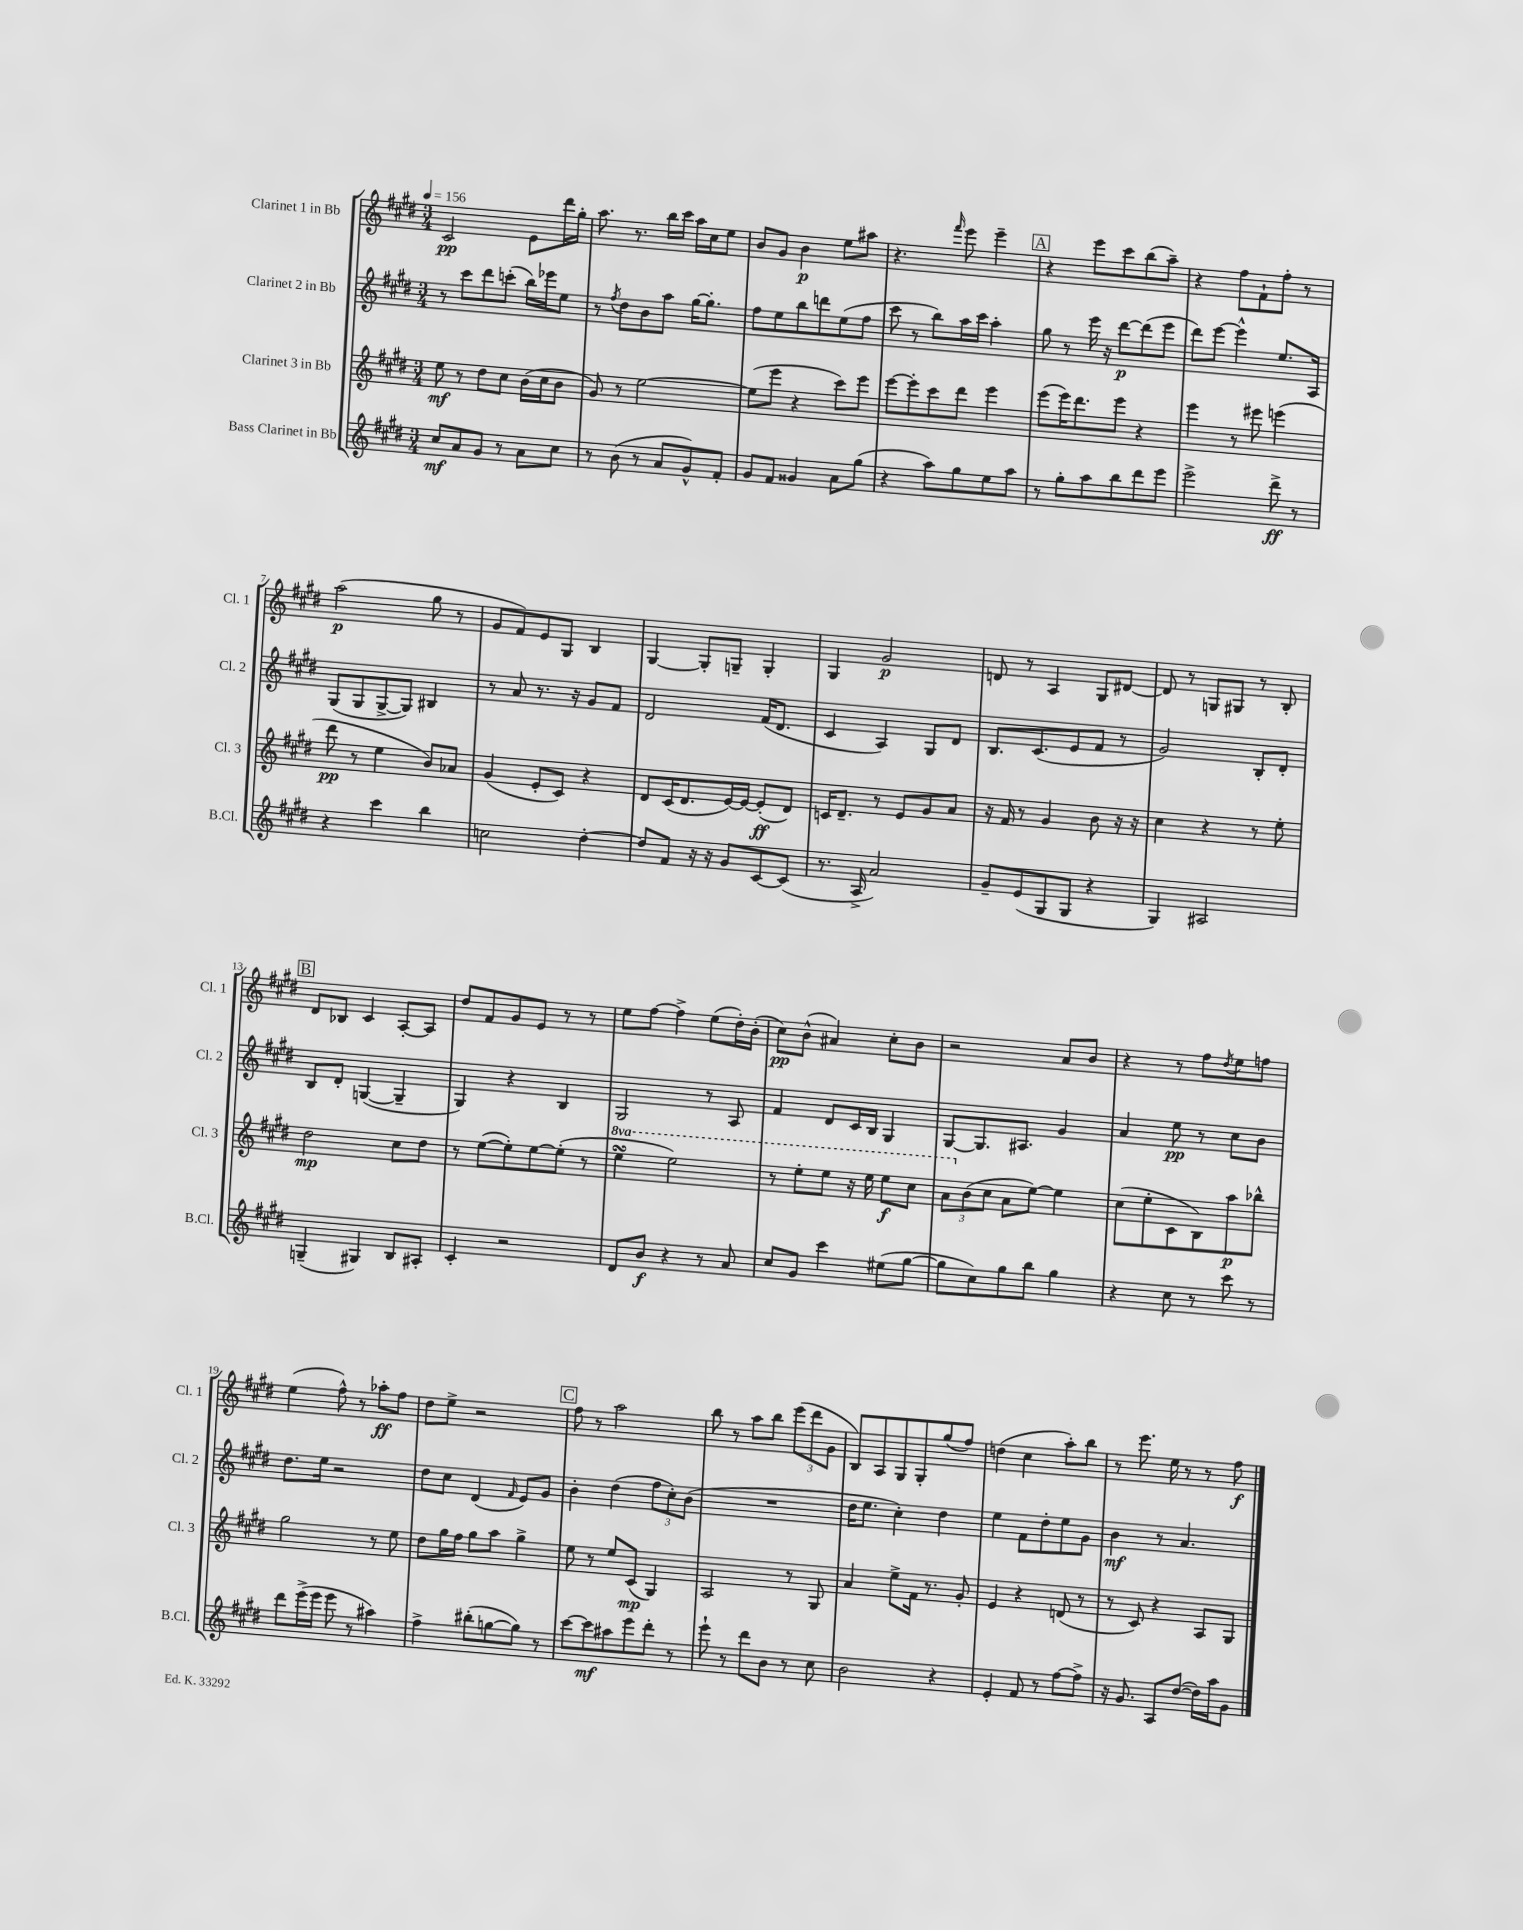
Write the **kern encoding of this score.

**kern	**dynam	**kern	**dynam	**kern	**dynam	**kern	**dynam
*part4	*part4	*part3	*part3	*part2	*part2	*part1	*part1
*staff4	*staff4	*staff3	*staff3	*staff2	*staff2	*staff1	*staff1
*I"Bass Clarinet in Bb	*	*I"Clarinet 3 in Bb	*	*I"Clarinet 2 in Bb	*	*I"Clarinet 1 in Bb	*
*I'B.Cl.	*	*I'Cl. 3	*	*I'Cl. 2	*	*I'Cl. 1	*
*clefG2	*	*clefG2	*	*clefG2	*	*clefG2	*
*k[f#c#g#d#]	*	*k[f#c#g#d#]	*	*k[f#c#g#d#]	*	*k[f#c#g#d#]	*
*M3/4	*	*M3/4	*	*M3/4	*	*M3/4	*
*MM156	*	*MM156	*	*MM156	*	*MM156	*
=1	=1	=1	=1	=1	=1	=1	=1
8cc#/L	mf	8ee\	mf	8r	.	2c#/	pp
8a/	.	8r	.	8ccc#\L	.	.	.
8g#/J	.	8dd#\L	.	8ddd#\	.	.	.
8r	.	8cc#\J	.	(8cccn'\J	.	.	.
8a\L	.	(16b\LL	.	16bb\LL)	.	8e\L	.
.	.	16cc#\J	.	16eee-X\J	.	.	.
8cc#\J	.	8b\J	.	8ee\J	.	16ddd#\L	.
.	.	.	.	.	.	16gg#'\JJ	.
=2	=2	=2	=2	=2	=2	=2	=2
8r	.	8g#/)	.	8r	.	8.aa\	.
.	.	.	.	8qff#/	.	.	.
(8b\	.	8r	.	8dd#\L	.	.	.
.	.	.	.	.	.	8.r	.
8r	.	[2ee\	.	8b\	.	.	.
8a/L	.	.	.	8aa\J	.	16bb\LL	.
.	.	.	.	.	.	16ccc#\JJ	.
8g#^^/)	.	.	.	[16gg#\KL	.	16aa\LL	.
.	.	.	.	8.gg#'\J]	.	16cc#\J	.
8f#'/J	.	.	.	.	.	8ee\J	.
=3	=3	=3	=3	=3	=3	=3	=3
8g#/L	.	(8ee\L]	.	8ff#\L	.	8b/L	.
8f#/J	.	8eee\J	.	8ee\	.	8g#/J	.
4g##X/	.	4r	.	8bb\	.	4b\	p
.	.	.	.	8dddn\	.	.	.
8a\L	.	8ccc#\L)	.	(8ee\	.	8ee\L	.
(8gg#\J	.	8eee\J	.	8ff#\J	.	8aa#X\J	.
=4	=4	=4	=4	=4	=4	=4	=4
4r	.	[8eee\L	.	8ccc#\	.	4.r	.
.	.	8eee'\]	.	8r	.	.	.
8aa\L)	.	8ccc#\	.	8bb\L)	.	.	.
.	.	.	.	.	.	16qqfff#/	.
8gg#\	.	8ddd#\J	.	16aa\L	.	8eee\	.
.	.	.	.	16ccc#\JJ	.	.	.
8ee\	.	4eee\	.	4aa'\	.	4eee~\	.
8aa\J	.	.	.	.	.	.	.
!!LO:REH:place=s1:t=A
=5	=5	=5	=5	=5	=5	=5	=5
8r	.	(8eee\L	.	8gg#\	.	4r	.
8gg#'\L	.	16eee\K)	.	8r	.	.	.
.	.	8.ddd#\	.	.	.	.	.
8aa\	.	.	.	16eee\	.	8eee\L	.
.	.	.	.	16r	.	.	.
8bb\	.	8eee\J	.	[8ddd#\L	p	8ccc#\	.
8ddd#\	.	4r	.	(8ddd#\]	.	(8bb\	.
8eee\J	.	.	.	8eee\J	.	8aa~\J)	.
=6	=6	=6	=6	=6	=6	=6	=6
2eee^\	.	4eee\	.	8ddd#\L)	.	4r	.
.	.	.	.	[8eee\J	.	.	.
.	.	8r	.	4eee^^\]	.	8ff#\L	.
.	.	8eee#X\	.	.	.	8f#`\	.
8ddd#^\	ff	(4eeen\	.	8.ee/L	.	8ff#'\J	.
8r	.	.	.	.	.	8r	.
.	.	.	.	16A/Jk	.	.	.
!!LO:LB:g=z
=7	=7	=7	=7	=7	=7	=7	=7
4r	.	8ddd#\	pp	(8G#/L	.	(2aa\	p
.	.	8r	.	8G#/	.	.	.
4ccc#\	.	4ee\	.	[8G#^/	.	.	.
.	.	.	.	8G#/J])	.	.	.
4bb\	.	8b/L)	.	4B#X/	.	8gg#\	.
.	.	8a-X/J	.	.	.	8r	.
=8	=8	=8	=8	=8	=8	=8	=8
2ccn\	.	(4g#/	.	8r	.	8g#/L	.
.	.	.	.	8a/	.	8f#/)	.
.	.	8e'/L	.	8.r	.	8e/	.
.	.	8c#/J)	.	.	.	8G#/J	.
.	.	.	.	16r	.	.	.
[4dd#'\	.	4r	.	8g#/L	.	4B/	.
.	.	.	.	8f#/J	.	.	.
=9	=9	=9	=9	=9	=9	=9	=9
8dd#/L]	.	8d#/L	.	2d#/	.	[4G#/	.
8f#/J	.	(16c#/K	.	.	.	.	.
.	.	8.d#/	.	.	.	.	.
16r	.	.	.	.	.	8G#'/L]	.
16r	.	.	.	.	.	.	.
8g#/L	.	[16e/L)	.	.	.	8Gn~/J	.
.	.	16e/JJ_	.	.	.	.	.
[8c#/	.	(8e'/L]	ff	(16f#/KL	.	4G'/	.
.	.	.	.	8.d#/J	.	.	.
(8c#/J]	.	8d#/J)	.	.	.	.	.
=10	=10	=10	=10	=10	=10	=10	=10
8.r	.	16cn/KL	.	4c#/	.	4G#/	.
.	.	8.d#~/J	.	.	.	.	.
16A^/	.	.	.	.	.	.	.
2a/)	.	8r	.	4A/)	.	2g#/	p
.	.	8e/L	.	.	.	.	.
.	.	8g#/	.	8G#/L	.	.	.
.	.	8a/J	.	8d#/J	.	.	.
=11	=11	=11	=11	=11	=11	=11	=11
8g#~/L	.	16r	.	8.B/L	.	8dn/	.
.	.	16f#/	.	.	.	.	.
(8e/	.	8r	.	.	.	8r	.
.	.	.	.	(8.c#/	.	.	.
8G#/	.	4g#/	.	.	.	4A/	.
8G#/J	.	.	.	8e/	.	.	.
4r	.	8b\	.	8f#/J	.	8G#/L	.
.	.	16r	.	8r	.	[8d#X/J	.
.	.	16r	.	.	.	.	.
=12	=12	=12	=12	=12	=12	=12	=12
4G#/)	.	4cc#\	.	2g#/)	.	8d#/]	.
.	.	.	.	.	.	8r	.
2A#X/	.	4r	.	.	.	8Gn/L	.
.	.	.	.	.	.	8G#X/J	.
.	.	8r	.	8B'/L	.	8r	.
.	.	8ee'\	.	8d#'/J	.	8B'/	.
!!LO:LB:g=z
!!LO:REH:place=s1:t=B
=13	=13	=13	=13	=13	=13	=13	=13
(4Gn~/	.	2dd#\	mp	8B/L	.	8d#/L	.
.	.	.	.	8d#'/J	.	8B-X/J	.
4G#X/)	.	.	.	([4Gn/	.	4c#/	.
8B/L	.	8cc#\L	.	4G~/]	.	[8A'/L	.
8A#X'/J	.	8dd#\J	.	.	.	8A/J]	.
=14	=14	=14	=14	=14	=14	=14	=14
4c#'/	.	8r	.	4G#/)	.	8dd#/L	.
.	.	([8ee\L	.	.	.	8f#/	.
2r	.	8ee'\])	.	4r	.	8g#/	.
.	.	[8ee\	.	.	.	8e/J	.
.	.	(8ee'\J]	.	4B/	.	8r	.
.	.	8r	.	.	.	8r	.
=15	=15	=15	=15	=15	=15	=15	=15
*	*	*8va	*	*	*	*	*
8d#/L	.	4eeesSSs\	.	2G#/	.	8ee\L	.
8b/J	f	.	.	.	.	[8ff#\J	.
4r	.	2eee\)	.	.	.	4ff#^\]	.
8r	.	.	.	8r	.	(8ee\L	.
8a/	.	.	.	8A/	.	16dd#'\L)	.
.	.	.	.	.	.	(16b'\JJ	.
=16	=16	=16	=16	=16	=16	=16	=16
8cc#/L	.	8r	.	4f#/	.	8cc#\L)	pp
8g#/J	.	8eee'\L	.	.	.	(8b^^\J	.
4ccc#\	.	8eee\J	.	8d#/L	.	4a#X/)	.
.	.	16r	.	16c#/L	.	.	.
.	.	16eee\	.	16B/JJ	.	.	.
(8ee#X\L	.	8eee\L	f	4G#/	.	8cc#'\L	.
[8gg#\J	.	8ccc#\J	.	.	.	8b\J	.
=17	=17	=17	=17	=17	=17	=17	=17
8gg#\L]	.	12aa\L	.	[8G#/L	.	2r	.
*	*	*X8va	*	*	*	*	*
.	.	(12b\	.	.	.	.	.
8cc#\)	.	.	.	8.G#/]	.	.	.
.	.	12cc#\J	.	.	.	.	.
8gg#\	.	8a\L	.	.	.	.	.
.	.	.	.	8.A#X/J	.	.	.
8bb\J	.	[8ee\J)	.	.	.	.	.
4gg#\	.	4ee\]	.	4g#/	.	8a/L	.
.	.	.	.	.	.	8b/J	.
=18	=18	=18	=18	=18	=18	=18	=18
4r	.	(8cc#\L	.	4a/	.	4r	.
.	.	8ee'\	.	.	.	.	.
8cc#\	.	8c#\	.	8ee\	pp	8r	.
8r	.	8B\)	.	8r	.	8ff#\L	.
.	.	.	.	.	.	8qdd#/	.
8ccc#\	.	8aa\	p	8cc#\L	.	8ee\	.
8r	.	8bb-X^^\J	.	8b\J	.	8ffn\J	.
!!LO:LB:g=z
=19	=19	=19	=19	=19	=19	=19	=19
8ddd#\L	.	2gg#\	.	8.dd#\L	.	(4ee\	.
(16eee^\L	.	.	.	.	.	.	.
16eee\JJ	.	.	.	16ee\Jk	.	.	.
8eee\	.	.	.	2r	.	8ff#^^\)	.
8r	.	.	.	.	.	8r	.
4aa#X\)	.	8r	.	.	.	8aa-X'\L	ff
.	.	8ee\	.	.	.	8ff#\J	.
=20	=20	=20	=20	=20	=20	=20	=20
4ff#^\	.	8dd#\L	.	8dd#\L	.	8dd#\L	.
.	.	16gg#\L	.	8cc#\J	.	8ee^\J	.
.	.	16ff#\JJ	.	.	.	.	.
(8bb#X'\L	.	8gg#\L	.	(4d#/	.	2r	.
[8ggn\	.	8aa\J	.	.	.	.	.
.	.	.	.	16qqf#/	.	.	.
8gg\J])	.	4gg#^\	.	8e/L)	.	.	.
8r	.	.	.	8g#/J	.	.	.
!!LO:REH:place=s1:t=C
=21	=21	=21	=21	=21	=21	=21	=21
[8ccc#\L	.	8ee\	.	4b'\	.	8ff#\	.
8ccc#\]	mf	8r	.	.	.	8r	.
8aa#X\	.	8ee/L	.	(4dd#\	.	2aa\	.
8eee\	.	(8c#/J	mp	.	.	.	.
8ddd#'\J	.	4G#/)	.	12ff#\L	.	.	.
.	.	.	.	12cc#'\)	.	.	.
8r	.	.	.	.	.	.	.
.	.	.	.	(12b\J	.	.	.
=22	=22	=22	=22	=22	=22	=22	=22
8eee`\	.	2A/	.	2.r	.	8bb\	.
8r	.	.	.	.	.	8r	.
8ddd#\L	.	.	.	.	.	8aa\L	.
8b\J	.	.	.	.	.	8bb\J	.
8r	.	8r	.	.	.	(12eee\L	.
.	.	.	.	.	.	12ddd#\	.
8cc#\	.	8G#/	.	.	.	.	.
.	.	.	.	.	.	12g#\J	.
=23	=23	=23	=23	=23	=23	=23	=23
2b\	.	4a/	.	16dd#\KL	.	8B/L)	.
.	.	.	.	8.ee\J	.	.	.
.	.	.	.	.	.	8A/	.
.	.	8ee^\L	.	4cc#'\)	.	8G#/	.
.	.	16f#\Jk	.	.	.	8G#'/	.
.	.	8.r	.	.	.	.	.
4r	.	.	.	4dd#\	.	(8gg#/	.
.	.	8g#'/	.	.	.	8ff#/J)	.
=24	=24	=24	=24	=24	=24	=24	=24
4e'/	.	4e/	.	4ee\	.	(4ddn\	.
8f#/	.	4r	.	8f#\L	.	4cc#\	.
8r	.	.	.	8dd#'\	.	.	.
[8ff#\L	.	(8dn/	.	8ee\	.	8aa'\L)	.
8ff#^\J]	.	8r	.	8g#\J	.	8bb\J	.
=25	=25	=25	=25	=25	=25	=25	=25
16r	.	8r	.	4b\	mf	8r	.
8.g#/	.	.	.	.	.	.	.
.	.	8c#/)	.	.	.	8.eee\	.
8A/L	.	4r	.	8r	.	.	.
.	.	.	.	.	.	16ee\	.
([8dd#/J	.	.	.	4.a/	.	8r	.
16dd#\LL])	.	8A/L	.	.	.	8r	.
16aa\J	.	.	.	.	.	.	.
8g#\J	.	8G#/J	.	.	.	8ff#\	f
==	==	==	==	==	==	==	==
*-	*-	*-	*-	*-	*-	*-	*-
